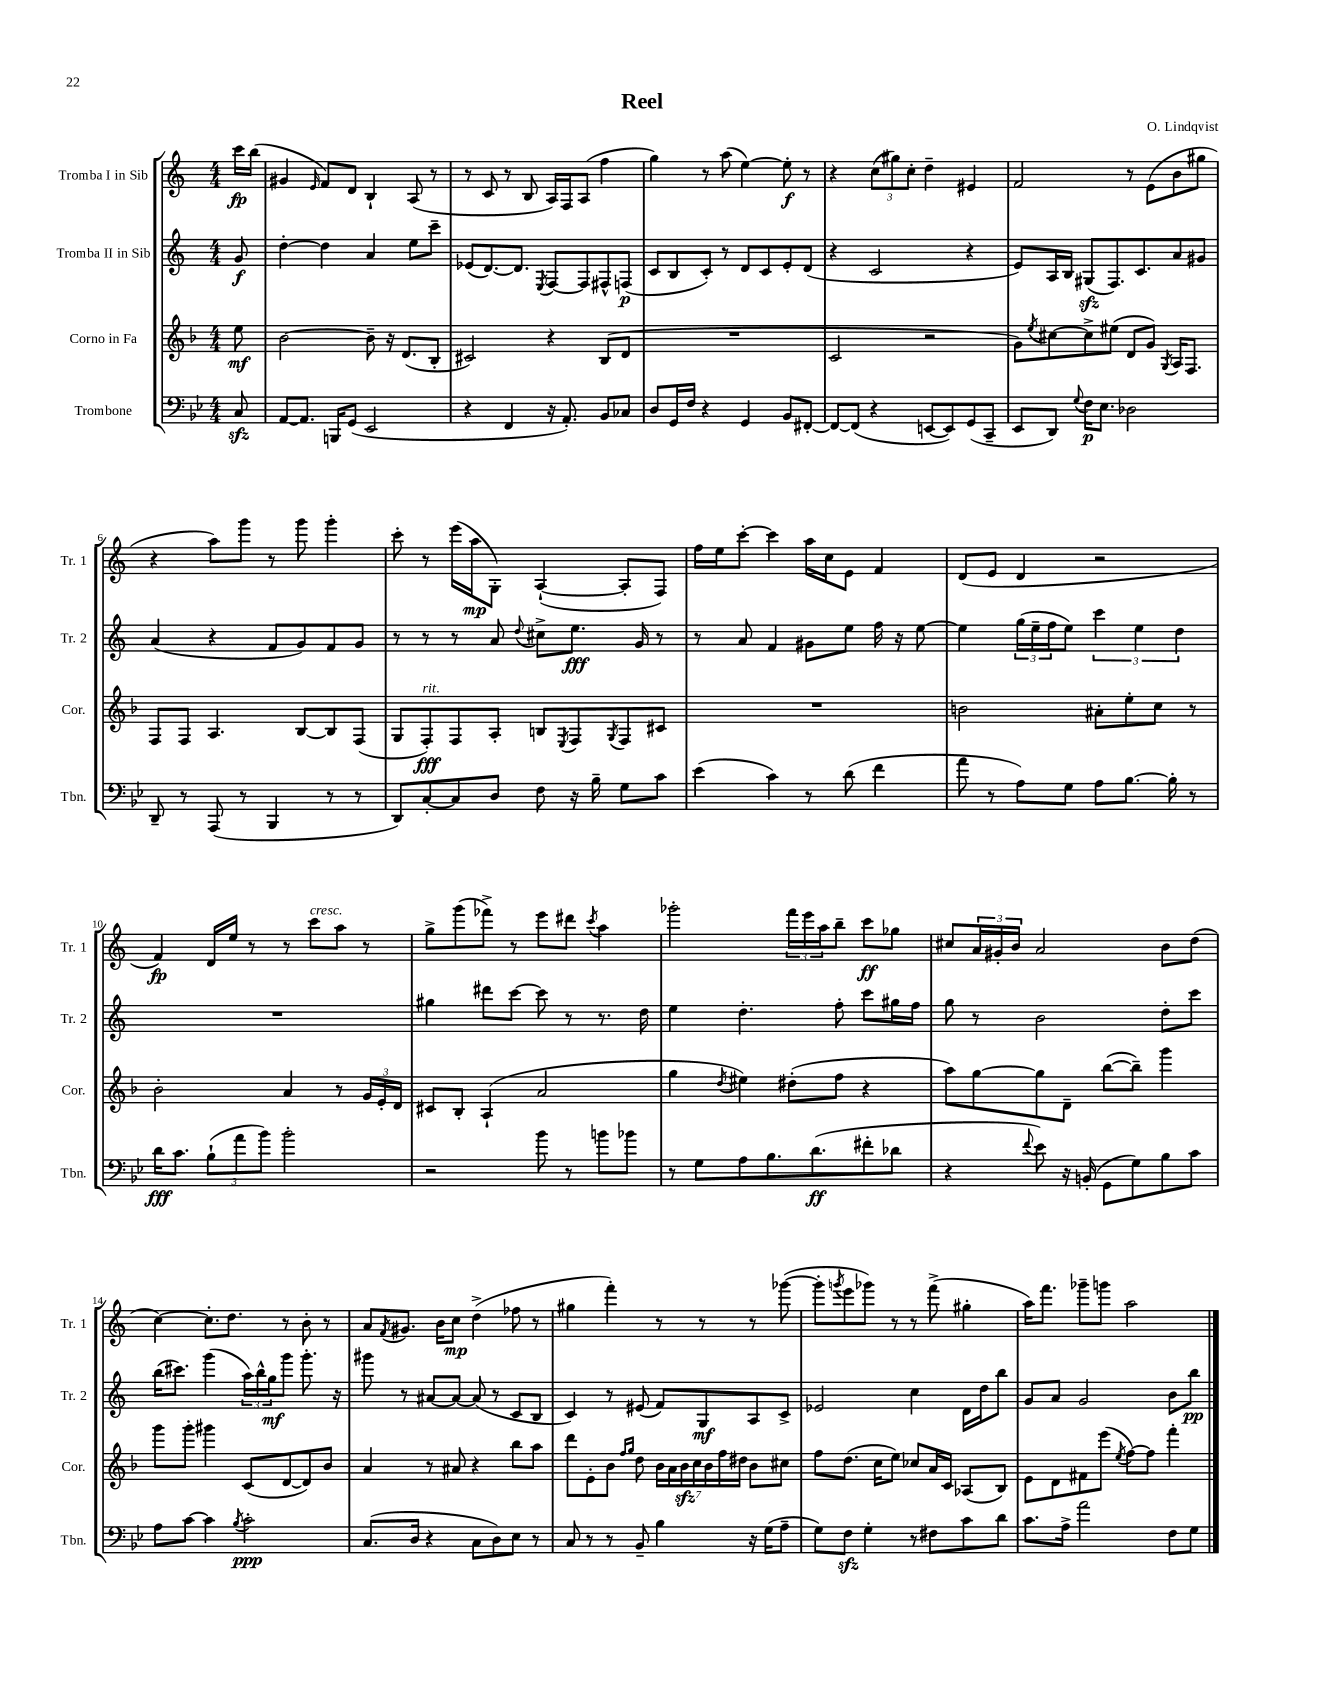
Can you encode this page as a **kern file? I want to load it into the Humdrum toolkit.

**kern	**kern	**kern	**kern
*staff4	*staff3	*staff2	*staff1
*clefF4	*clefG2	*clefG2	*clefG2
*k[b-e-]	*k[b-]	*k[]	*k[]
*M4/4	*M4/4	*M4/4	*M4/4
8C	8ee	8g	16ccc
.	.	.	(16bb
=	=	=	=
[8AA	[2b-	[4dd'	4g#
8.AA]	.	.	.
.	.	.	16qqe
.	.	4dd]	8f)
16BBB	.	.	.
(8GG	.	.	8d
2EE-	8b-~]	4a	4B`
.	16r	.	.
.	(8.d	.	.
.	.	8ee	(8A
.	8B-'	8ccc~	8r
=	=	=	=
4r	2c#)	(8e-	8r
.	.	[8.d)	8c
4FF	.	.	8r
.	.	8.d]	.
.	.	.	8B
.	.	8qE	.
16r	4r	[8F	16A)
8.AA')	.	.	16F
.	.	8F]	(8A
8BB-	(8B-	8F#^^	4ff
8C-	8d	(8F	.
=	=	=	=
8D	1r	8c	4gg)
16GG	.	8B	.
16F	.	.	.
4r	.	8c')	8r
.	.	8r	(8aa
4GG	.	8d	[4ee)
.	.	8c	.
8BB-	.	8e'	8ee']
[8FF#'	.	(8d	8r
=	=	=	=
8FF#_	2c	4r	4r
(8FF#]	.	.	.
4r	.	2c	(12cc
.	.	.	12gg#)
.	.	.	12cc'
[8EE	2r	.	4dd~
8EE])	.	.	.
(8GG	.	4r	4e#
8CC~	.	.	.
=	=	=	=
8EE-	8g)	8e)	2f
.	8qee	.	.
8DD)	[8cc#	16A	.
.	.	16B	.
8qqG	.	.	.
16F	8cc#^]	(8G#	.
8.E-	.	.	.
.	(8ee#	8.F)	.
2D-	8d	.	8r
.	.	8.c	.
.	8g)	.	(8e
.	8qG	.	.
.	16A	8a	8b
.	8.F	.	.
.	.	8g#	8gg#
=	=	=	=
8DD~	8F	(4a	4r
8r	8F	.	.
(8AAA	4.A	4r	8aa)
8r	.	.	8ggg
4BBB-	.	8f	8r
.	[8B-	8g)	8ggg
8r	8B-]	8f	4ggg'
8r	(8F	8g	.
=	=	=	=
8DD)	8G	8r	8ccc'
[8C'	8F')	8r	8r
8C]	8F	8r	(16eee
.	.	.	16aa
8D	8A'	8a	8G')
.	.	8qqdd	.
8F	8B	8cc#^	([4A`
.	8qE	.	.
16r	8F	8.ee	.
16B-~	.	.	.
.	8qG	.	.
8G	8F	.	8A']
.	.	16g	.
8c	8c#	8r	8F)
=	=	=	=
(4e-	1r	8r	16ff
.	.	.	16ee
.	.	8a	[8ccc'
4c)	.	4f	4ccc]
8r	.	8g#	16aa
.	.	.	16cc
(8d	.	8ee	8e
4f	.	16ff	4f
.	.	16r	.
.	.	[8ee	.
=	=	=	=
8a	2b	4ee]	(8d
8r	.	.	8e
8A)	.	(24gg	4d
.	.	24ee~	.
.	.	24ff	.
8G	.	8ee)	.
8A	8a#'	6ccc	2r
[8.B-	8ee'	.	.
.	.	6ee	.
.	8cc	.	.
16B-']	.	.	.
.	.	6dd	.
8r	8r	.	.
=	=	=	=
16d	2b-'	1r	4f)
8.c	.	.	.
(12B-`	.	.	16d
.	.	.	16ee
12a	.	.	.
.	.	.	8r
12b-)	.	.	.
2b-'	4a	.	8r
.	.	.	8ccc
.	8r	.	8aa
.	24g	.	8r
.	24e'	.	.
.	24d	.	.
=	=	=	=
2r	8c#	4gg#	8gg^
.	8B-'	.	(8ggg
.	(4A`	8ddd#	8fff-^)
.	.	[8ccc	8r
8b-	2a	8ccc]	8eee
8r	.	8r	8ddd#
.	.	.	8qccc
8b	.	8.r	4aa
8b-	.	.	.
.	.	16dd	.
=	=	=	=
8r	4gg	4ee	2ggg-'
8G	.	.	.
.	8qdd	.	.
8A	4ee#)	4.dd'	.
8.B-	.	.	.
.	(8dd#'	.	24fff
.	.	.	24eee
(8.d	.	.	.
.	.	.	24aa
.	8ff	8ff'	8bb~
8f#'	4r	8ccc	8ccc
8d-	.	16gg#	8gg-
.	.	16ff	.
=	=	=	=
4r	8aa)	8gg	8cc#
.	[8gg	8r	24a
.	.	.	24g#'
.	.	.	24b
8qqf	.	.	.
8e-)	8gg]	2b	2a
16r	8d~	.	.
(16BB'	.	.	.
8GG	([8bb-	.	.
8G)	8bb-~])	.	.
8B-	4ggg	8dd'	8b
8c	.	8ccc	(8dd
=	=	=	=
8A	8ggg	(16bb	[4cc)
.	.	8.ccc#)	.
[8c	8ggg'	.	.
4c]	4ggg#	(4ggg	8.cc']
.	.	.	8.dd
8qB-	.	.	.
2c'	(8c	24aa)	.
.	.	24bb^^	.
.	.	24gg	.
.	[8d	8ggg	8r
.	8d])	8.ggg'	8b'
.	8b-	.	8r
.	.	16r	.
=	=	=	=
(8.C	4a	8ggg#	8a
.	.	.	8qf
.	.	8r	8.g#
16D	.	.	.
4r	8r	[8a#	.
.	.	.	16b
.	8a#	8a#_	8cc
8C	4r	(8a#]	(4dd^
8D)	.	8r	.
8E-	8bb-	8c	8ff-
8r	8aa	8B	8r
=	=	=	=
8C	8ddd	4c)	4gg#
8r	8e'	.	.
8r	8b-	8r	4fff')
.	16qqff	.	.
.	16qqgg	.	.
8BB-~	8dd	(8e#	.
4B-	28b-	8f)	8r
.	28a	.	.
.	28b-	.	.
.	28cc	.	.
.	.	8G	8r
.	28b-	.	.
.	28ff	.	.
.	28dd#	.	.
16r	8b-	8A	8r
(16G	.	.	.
8A~	8cc#	8c^	([8ggg-
=	=	=	=
8G)	8ff	2e-	8ggg-']
.	.	.	8qggg
8F	(8.dd	.	8eee
4G'	.	.	8ggg-)
.	16cc	.	.
.	8ee)	.	8r
8r	8cc-	4cc	8r
8F#	16a	.	(8fff^
.	16c	.	.
8c	(8A-	16d	4gg#'
.	.	16dd	.
8d	8B-)	8bb	.
=	=	=	=
8.c	8e	8g	16aa)
.	.	.	8.fff
.	8d	8a	.
16A^	.	.	.
2a	8f#	2g	8ggg-~
.	(8eee	.	8ggg
.	8qee	.	.
.	[8ff)	.	2aa
.	8ff]	.	.
8F	4fff'	8b	.
8G	.	8bb	.
==	==	==	==
*-	*-	*-	*-
